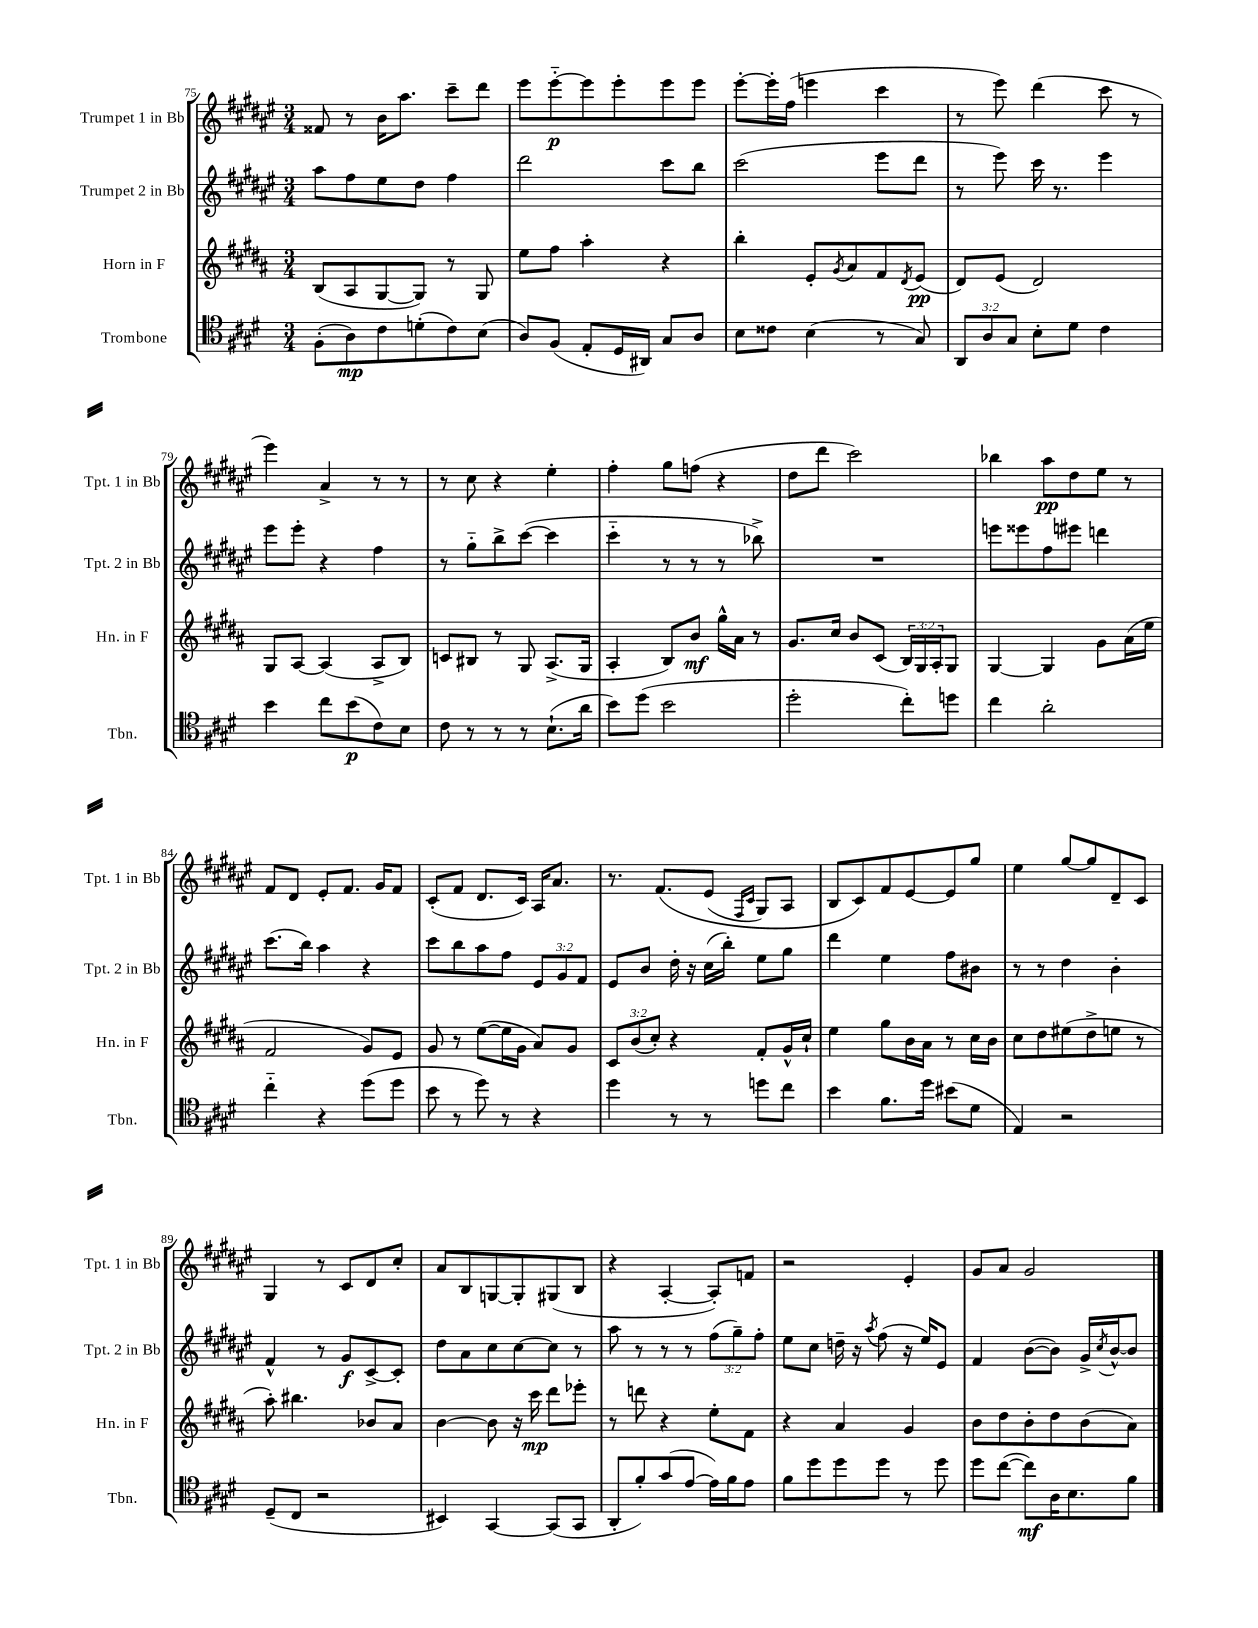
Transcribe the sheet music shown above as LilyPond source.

<<
\new StaffGroup <<
\new Staff = "s0" \with { instrumentName = "Trumpet 1 in Bb" shortInstrumentName = "Tpt. 1 in Bb" } {
    \clef treble \key fis \major \numericTimeSignature \time 3/4
    fisis'8 r8 b'16 ais''8. cis'''8-- dis'''8 |
    eis'''8 eis'''8~-_\p eis'''8 eis'''8-. eis'''8 eis'''8 |
    eis'''8~-. eis'''16-. fis''16( e'''4 cis'''4 |
    r8 eis'''8) dis'''4( cis'''8 r8 |
    eis'''4) ais'4-> r8 r8 |
    r8 cis''8 r4 eis''4-. |
    fis''4-. gis''8 f''8( r4 |
    dis''8 dis'''8 cis'''2) |
    bes''4 ais''8\pp dis''8 eis''8 r8 |
    fis'8 dis'8 eis'8-. fis'8. gis'16 fis'8 |
    cis'8-.( fis'8 dis'8. cis'16) ais16 ais'8. |
    r8. fis'8.\( eis'8( \grace { fis16 cis'16 } gis8) ais8 |
    b8 cis'8\) fis'8 eis'8~ eis'8 gis''8 |
    eis''4 gis''8~ gis''8 dis'8-- cis'8 |
    gis4 r8 cis'8 dis'8 cis''8-. |
    ais'8 b8 g8~ g8-. gis8( b8 |
    r4 ais4~-. ais8-.) f'8 |
    r2 eis'4-. |
    gis'8 ais'8 gis'2 \bar "|." |
}
\new Staff = "s1" \with { instrumentName = "Trumpet 2 in Bb" shortInstrumentName = "Tpt. 2 in Bb" } {
    \clef treble \key fis \major \numericTimeSignature \time 3/4 \override Staff.TupletNumber.text = #tuplet-number::calc-fraction-text
    ais''8 fis''8 eis''8 dis''8 fis''4 |
    dis'''2 cis'''8 b''8 |
    cis'''2( eis'''8 dis'''8 |
    r8 eis'''8) cis'''16 r8. eis'''4 |
    eis'''8 eis'''8-. r4 fis''4 |
    r8 gis''8-_ b''8-> cis'''8~( cis'''4 |
    cis'''4-_ r8 r8 r8 bes''8->) |
    R2. |
    e'''8 eisis'''8 fis''8 eis'''8 d'''4 |
    cis'''8.( b''16) ais''4 r4 |
    cis'''8 b''8 ais''8 fis''8 \tuplet 3/2 { eis'8 gis'8 fis'8 } |
    eis'8 b'8 dis''16-. r16 cis''16( b''16-.) eis''8 gis''8 |
    dis'''4 eis''4 fis''8 bis'8 |
    r8 r8 dis''4 b'4-. |
    fis'4-^ r8 gis'8\f cis'8~-> cis'8-. |
    dis''8 ais'8 cis''8 cis''8~ cis''8 r8 |
    ais''8 r8 r8 r8 \tuplet 3/2 { fis''8( gis''8--) fis''8-. } |
    eis''8 cis''8 d''16-- r16 \acciaccatura { ais''8 } fis''8( r16 eis''16) eis'8 |
    fis'4 b'8~( b'8) gis'16-> \acciaccatura { cis''8 } b'16~-^ b'8 \bar "|." |
}
\new Staff = "s2" \with { instrumentName = "Horn in F" shortInstrumentName = "Hn. in F" } {
    \clef treble \key b \major \numericTimeSignature \time 3/4 \override Staff.TupletNumber.text = #tuplet-number::calc-fraction-text
    b8( ais8 gis8~ gis8) r8 gis8 |
    e''8 fis''8 ais''4-. r4 |
    b''4-. e'8-. \acciaccatura { gis'8 } ais'8 fis'8 \acciaccatura { dis'8 } e'8\pp( |
    dis'8) e'8( dis'2) |
    gis8 ais8~ ais4( ais8-> b8) |
    c'8 bis8 r8 gis8 ais8.->( gis16 |
    ais4-. b8) b'8\mf gis''16-^ ais'16 r8 |
    gis'8. cis''16 b'8 cis'8( \tuplet 3/2 { b16) gis16 ais16-. } gis8 |
    gis4~ gis4 gis'8 ais'16( e''16 |
    fis'2 gis'8) e'8 |
    gis'8 r8 e''8~( e''16 gis'16 ais'8) gis'8 |
    \tuplet 3/2 { cis'8 b'8( cis''8-.) } r4 fis'8-. gis'16-^ cis''16-! |
    e''4 gis''8 b'16 ais'16 r8 cis''16 b'16 |
    cis''8 dis''8 eis''8( dis''8-> e''8 r8 |
    ais''8-.) bis''4. bes'8 ais'8 |
    b'4~ b'8 r16 cis'''16\mp dis'''8 ees'''8-. |
    r8 d'''8 r4 e''8-. fis'8 |
    r4 ais'4 gis'4 |
    b'8 dis''8 b'8-. dis''8 b'8( ais'8) \bar "|." |
}
\new Staff = "s3" \with { instrumentName = "Trombone" shortInstrumentName = "Tbn." } {
    \clef tenor \key e \major \numericTimeSignature \time 3/4 \override Staff.TupletNumber.text = #tuplet-number::calc-fraction-text
    fis8-.( a8\mp) cis'8 d'8-.( cis'8) b8( |
    a8) fis8( e8-. dis16 ais,16) gis8 a8 |
    b8 cisis'8 b4( r8 gis8) |
    \tuplet 3/2 { a,8 a8 gis8 } b8-. dis'8 cis'4 |
    b'4 cis''8 b'8\p( cis'8) b8 |
    cis'8 r8 r8 r8 b8.-!( a'16 |
    b'8) dis''8( b'2 |
    dis''2-. cis''8-.) d''8 |
    cis''4 a'2-. |
    cis''4-_ r4 dis''8( dis''8 |
    b'8 r8 dis''8) r8 r4 |
    dis''4 r8 r8 d''8 cis''8 |
    b'4 fis'8. dis''16 bis'8( dis'8 |
    e4) r2 |
    dis8--( cis8 r2 |
    bis,4) gis,4~ gis,8( gis,8 |
    a,8-. fis'8-.) gis'8( e'8~ e'16) fis'16 e'8 |
    fis'8 dis''8 dis''8 dis''8 r8 dis''8 |
    dis''8 cis''8~( cis''8\mf) a16 b8. fis'8 \bar "|." |
}
>>
>>
\layout { \context { \Score currentBarNumber = #75 } }
